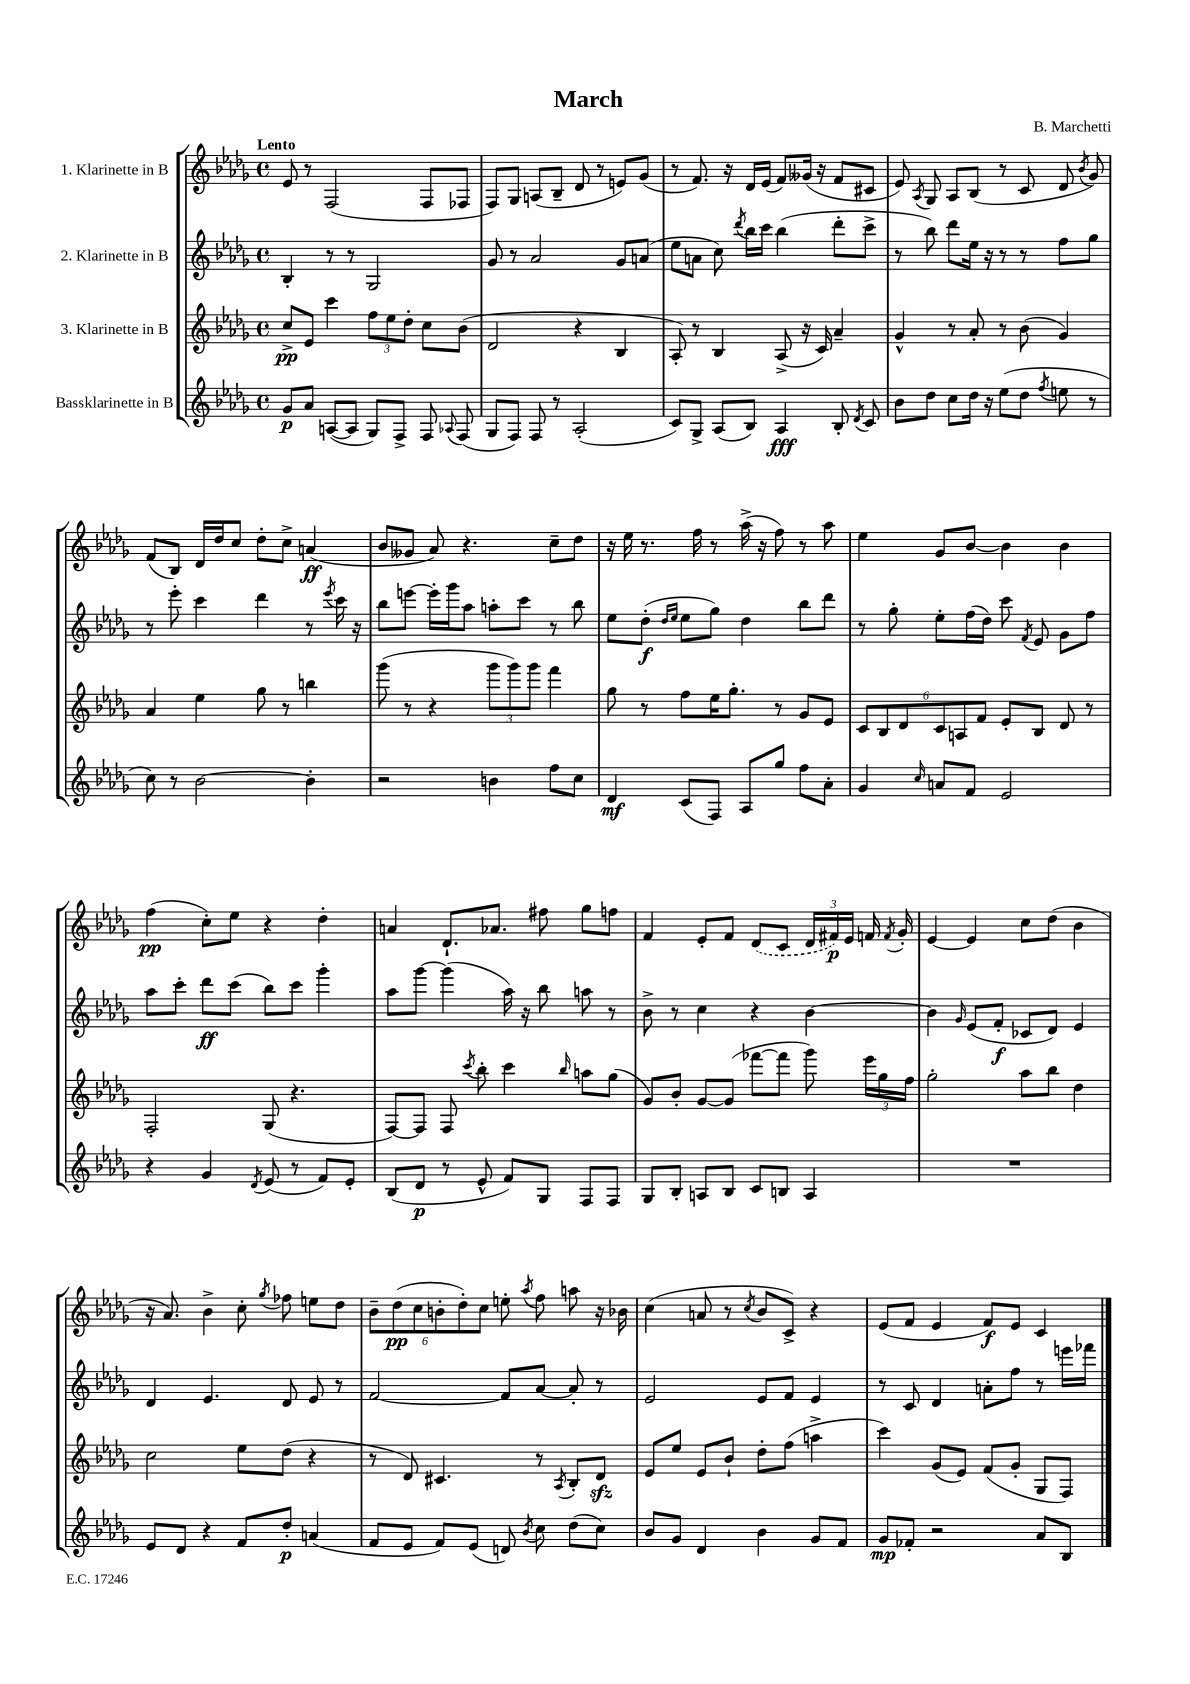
\header { title = "March" composer = "B. Marchetti" }
<<
\new StaffGroup <<
\new Staff = "s0" \with { instrumentName = "1. Klarinette in B" } {
    \clef treble \key des \major \defaultTimeSignature \time 4/4 \tempo "Lento"
    \autoBeamOff ees'8 r8 f2( f8[ fes8] |
    f8[) ges8] a8[( bes8]-- des'8 r8 e'8[) ges'8]( |
    r8 f'8.) r16 des'16[ ees'16]( f'8[) geses'16]( r16 f'8[ cis'8] |
    ees'8) \acciaccatura { aes8 } ges8 aes8[ bes8]( r8 c'8 des'8 \acciaccatura { bes'8 } ges'8) |
    f'8[( bes8]) des'16[ des''16 c''8] des''8[-. c''8]-> a'4\ff( |
    bes'8[ geses'8] aes'8) r4. c''8[-- des''8] |
    r16 ees''16 r8. f''16 r8 aes''16->( r16 f''8) r8 aes''8 |
    ees''4 ges'8[ bes'8]~ bes'4 bes'4 |
    f''4\pp( c''8[-.) ees''8] r4 des''4-. |
    a'4 des'8.[-! aes'8.] fis''8 ges''8[ f''8] |
    f'4 ees'8[-. f'8] \once \slurDashed des'8[( c'8] \tuplet 3/2 { des'16[ fis'16\p) ees'16] } f'16 \acciaccatura { f'8 } ges'16-. |
    ees'4~ ees'4 c''8[ des''8]( bes'4 |
    r16 aes'8.) bes'4-> c''8-. \acciaccatura { ges''8 } fes''8 e''8[ des''8] |
    \tuplet 6/4 { bes'8[-- des''8\pp( c''8 b'8-. des''8-.) c''8] } e''8-. \acciaccatura { aes''8 } f''8 a''8 r16 bes'16 |
    c''4( a'8 r8 \acciaccatura { c''8 } bes'8[ c'8]->) r4 |
    ees'8[( f'8] ees'4 f'8[\f) ees'8] c'4 \bar "|." |
}
\new Staff = "s1" \with { instrumentName = "2. Klarinette in B" } {
    \clef treble \key des \major \defaultTimeSignature \time 4/4
    \autoBeamOff bes4-. r8 r8 ges2 |
    ges'8 r8 aes'2 ges'8[ a'8]( |
    ees''8[ a'8] c''8) \acciaccatura { des'''8 } bes''16[ c'''16] bes''4( des'''8[-. c'''8]-> |
    r8 bes''8) des'''8[ ees''16] r16 r8 r8 f''8[ ges''8] |
    r8 ees'''8-. c'''4 des'''4 r8 \acciaccatura { ees'''8 } c'''16 r16 |
    bes''8[ e'''8]~ e'''16[-. ges'''16 aes''8] a''8[-. c'''8] r8 bes''8 |
    ees''8[ des''8]-.\f( \grace { des''16[ ees''16] } ees''8[ ges''8]) des''4 bes''8[ des'''8] |
    r8 ges''8-. ees''8[-. f''16( des''16]) c'''8 \acciaccatura { f'8 } ees'8 ges'8[ f''8] |
    aes''8[ c'''8]-. des'''8[\ff c'''8]( bes''8[) c'''8] ges'''4-. |
    aes''8[ ges'''8]~ ges'''4( aes''16) r16 bes''8 a''8 r8 |
    bes'8-> r8 c''4 r4 bes'4~ |
    bes'4 \grace { ges'16 } ees'8[( f'8]-.\f ces'8[ des'8]) ees'4 |
    des'4 ees'4. des'8 ees'8 r8 |
    f'2~ f'8[ aes'8]~ aes'8-. r8 |
    ees'2 ees'8[ f'8] ees'4 |
    r8 c'8 des'4 a'8[-. f''8] r8 e'''16[ fes'''16] \bar "|." |
}
\new Staff = "s2" \with { instrumentName = "3. Klarinette in B" } {
    \clef treble \key des \major \defaultTimeSignature \time 4/4
    \autoBeamOff c''8[->\pp ees'8] c'''4 \tuplet 3/2 { f''8[ ees''8 des''8]-. } c''8[ bes'8]( |
    des'2 r4 bes4 |
    aes8-.) r8 bes4 aes8->( r16 c'16) aes'4-- |
    ges'4-^ r8 aes'8-. r8 bes'8( ges'4) |
    aes'4 ees''4 ges''8 r8 b''4 |
    ges'''8( r8 r4 \tuplet 3/2 { ges'''8[ ges'''8) ges'''8] } f'''4 |
    ges''8 r8 f''8[ ees''16 ges''8.]-. r8 ges'8[ ees'8] |
    \tuplet 6/4 { c'8[ bes8 des'8 c'8 a8 f'8] } ees'8[-. bes8] des'8 r8 |
    f2-. ges8( r4. |
    f8[~) f8] f8 \acciaccatura { c'''8 } bes''8-. c'''4 \grace { bes''16 } a''8[ ges''8]( |
    ges'8[) bes'8]-. ges'8[~ ges'8]( fes'''8[~ fes'''8] ges'''8) \tuplet 3/2 { ees'''16[ ges''16 f''16] } |
    ges''2-. aes''8[ bes''8] des''4 |
    c''2 ees''8[ des''8]( r4 |
    r8 des'8) cis'4. r8 \acciaccatura { aes8 } bes8[-. des'8]\sfz |
    ees'8[ ees''8] ees'8[ bes'8]-! des''8[-. f''8]( a''4-> |
    c'''4) ges'8[( ees'8]) f'8[( ges'8]-. ges8[ f8]) \bar "|." |
}
\new Staff = "s3" \with { instrumentName = "Bassklarinette in B" } {
    \clef treble \key des \major \defaultTimeSignature \time 4/4
    \autoBeamOff ges'8[\p aes'8] a8[~( a8] ges8[) f8]-> f8 \appoggiatura { aes8 } f8( |
    ges8[ f8]) f8 r8 aes2-.( |
    c'8[) ges8]-> aes8[( bes8]) aes4\fff bes8-. \acciaccatura { des'8 } c'8 |
    bes'8[ des''8] c''8[ des''16] r16 ees''8[( des''8] \acciaccatura { f''8 } e''8 r8 |
    c''8) r8 bes'2~ bes'4-. |
    r2 b'4 f''8[ c''8] |
    des'4\mf c'8[( f8]) aes8[ ges''8] f''8[ aes'8]-. |
    ges'4 \grace { c''16 } a'8[ f'8] ees'2 |
    r4 ges'4 \acciaccatura { des'8 } ees'8( r8 f'8[) ees'8]-. |
    bes8[( des'8]\p r8 ees'8-^ f'8[) ges8] f8[ f8] |
    ges8[ bes8]-. a8[ bes8] c'8[ b8] a4 |
    R1 |
    ees'8[ des'8] r4 f'8[ des''8]-.\p a'4( |
    f'8[ ees'8] f'8[) ees'8]( d'8) \acciaccatura { bes'8 } c''8 des''8[( c''8]) |
    bes'8[ ges'8] des'4 bes'4 ges'8[ f'8] |
    ges'8[\mp fes'8]-. r2 aes'8[ bes8] \bar "|." |
}
>>
>>
\layout { \context { \Score \remove "Bar_number_engraver" } }
